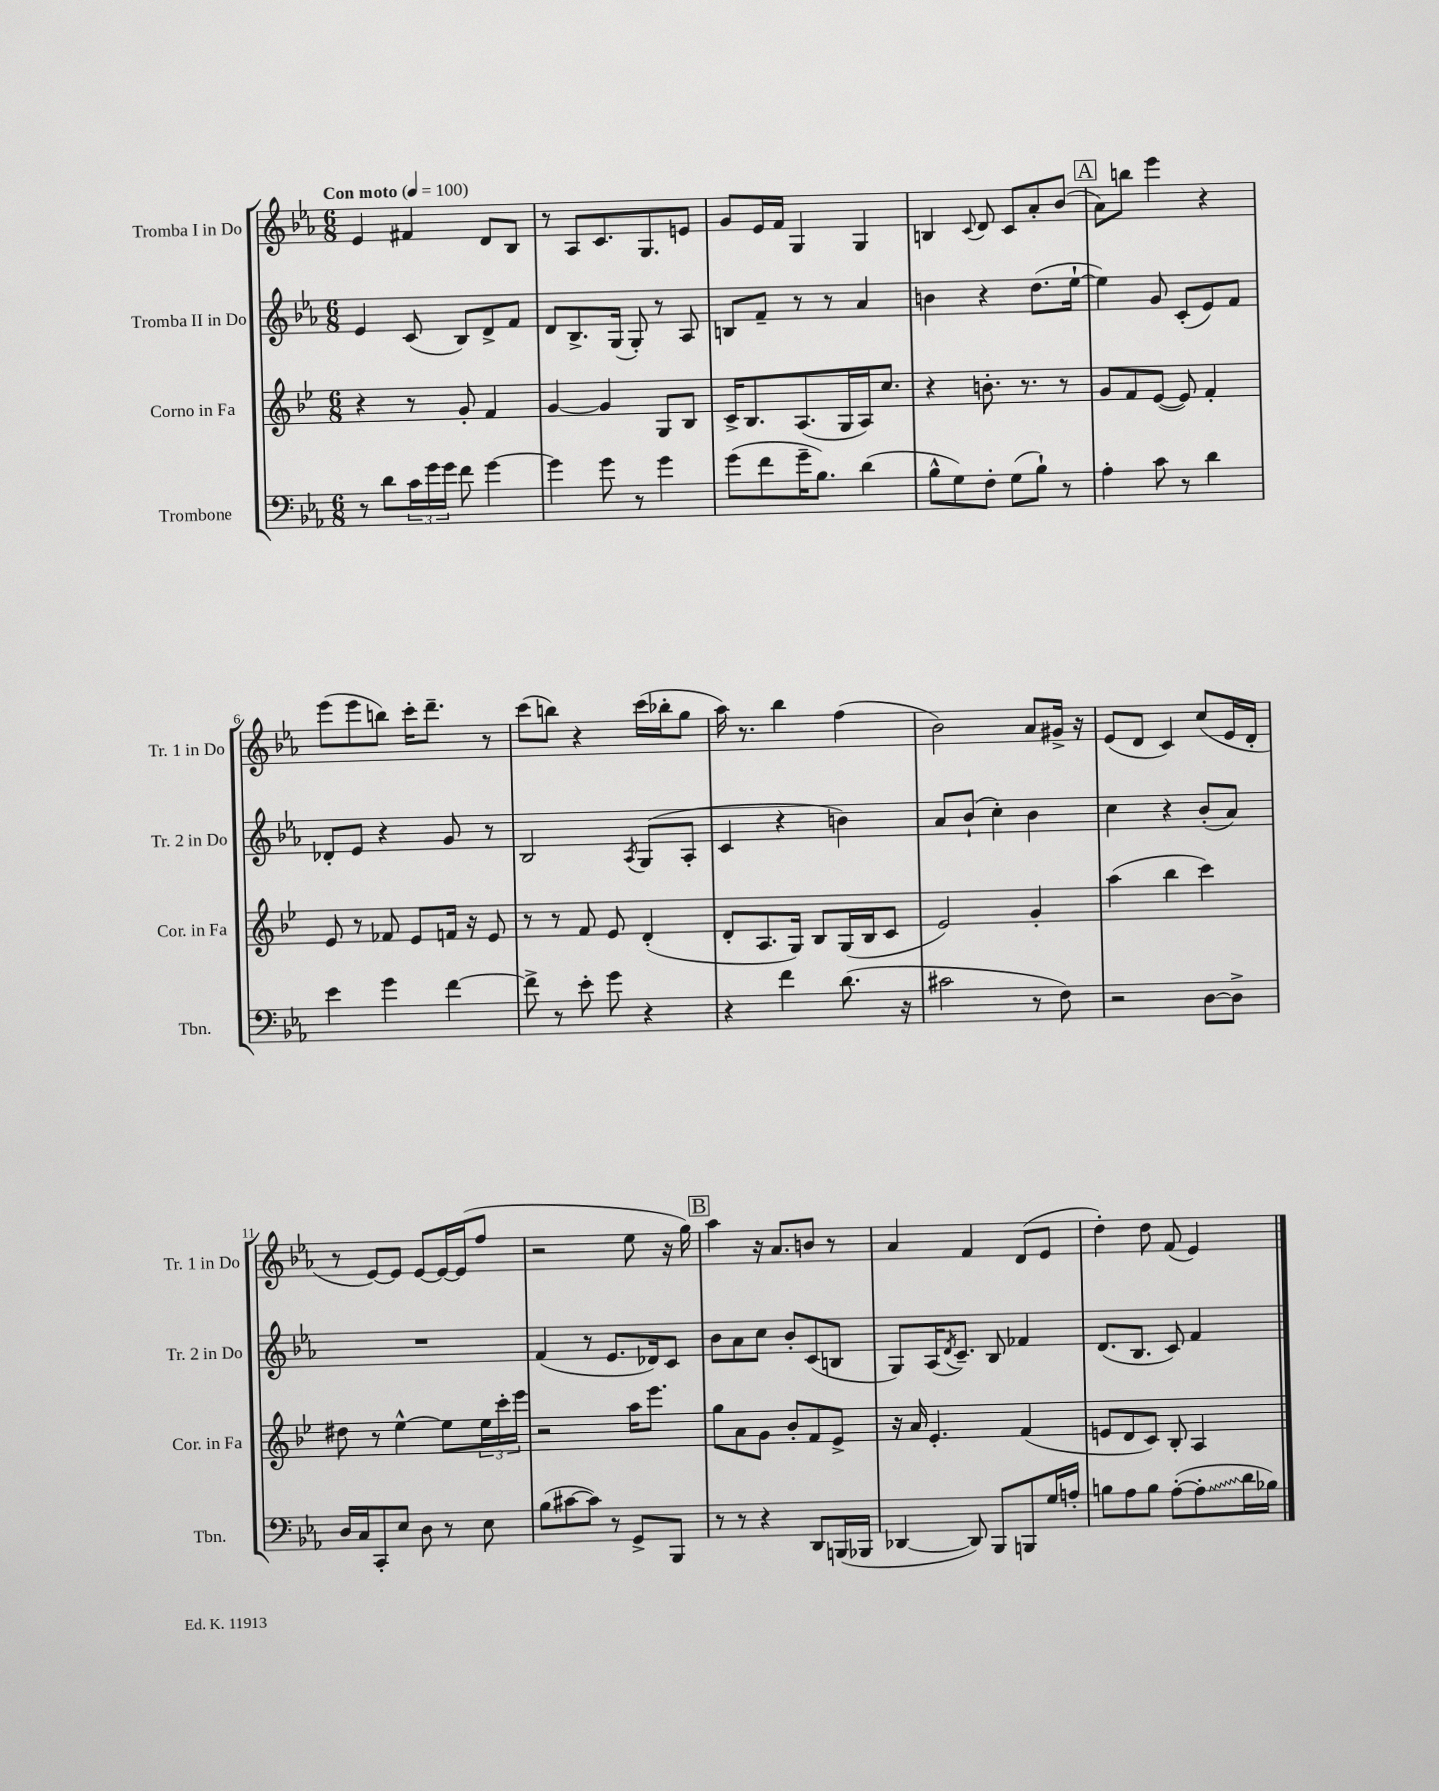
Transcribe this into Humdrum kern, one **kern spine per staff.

**kern	**kern	**kern	**kern
*staff4	*staff3	*staff2	*staff1
*clefF4	*clefG2	*clefG2	*clefG2
*k[b-e-a-]	*k[b-e-]	*k[b-e-a-]	*k[b-e-a-]
*M6/8	*M6/8	*M6/8	*M6/8
*MM100	*MM100	*MM100	*MM100
8r	4r	4e-	4e-
8d	.	.	.
24c	8r	(8c	4f#
24g	.	.	.
24g	.	.	.
8f	8g'	8B-)	.
[4g	4f	8d^	8d
.	.	8f	8B-
=	=	=	=
4g]	[4g	8d	8r
.	.	8.B-^	8A-
8g	4g]	.	8.c
.	.	(16G	.
8r	.	8G')	.
.	.	.	8.G
4g	8G	8r	.
.	8B-	8A-	8e
=	=	=	=
(8g	16c^	8B	8g
.	8.B-	.	.
8f	.	8f~	16e-
.	.	.	16f
16g~	(8.A	8r	4G
8.B-)	.	.	.
.	.	8r	.
.	16G	.	.
(4d	16A)	4a-	4G
.	8.cc	.	.
=	=	=	=
8B-^^	4r	4b	4B
8G)	.	.	.
.	.	.	8qqc
8F'	8.b'	4r	8d
(8G	.	.	8c
.	8.r	.	.
8B-`)	.	(8.dd	8a-'
8r	8r	.	(8b-
.	.	[16ee-`	.
=	=	=	=
4A-'	8g	4ee-])	8a-)
.	8f	.	8bb
8c	([8e-	8g	4eee-
8r	8e-])	(8c'	.
4d	4f'	8e-)	4r
.	.	8f	.
=	=	=	=
4e-	8e-	8d-'	(8eee-
.	8r	8e-	8eee-
4g	8f-	4r	8bb)
.	8e-	.	16ccc'
.	.	.	8.ddd~
[4f	16f	8g	.
.	16r	.	.
.	8e-	8r	8r
=	=	=	=
8f^]	8r	2B-	(8ccc
8r	8r	.	8bb)
8e-'	8f	.	4r
8g	8e-	.	.
.	.	8qA-	.
4r	(4d'	(8G	(16ccc
.	.	.	16bb-'
.	.	8A-'	8gg
=	=	=	=
4r	8d'	4c	16aa-)
.	.	.	8.r
.	8.A	.	.
4f	.	4r	4bb-
.	16G)	.	.
.	8B-	.	.
(8.d	(16G	4b)	(4ff
.	16B-	.	.
.	8c	.	.
16r	.	.	.
=	=	=	=
2c#	2e-)	8a-	2b-)
.	.	(8b-`	.
.	.	4cc')	.
8r	4g'	4b-	8a-
8F)	.	.	16g#^
.	.	.	16r
=	=	=	=
2r	(4aa	4cc	(8e-
.	.	.	8d
.	4bb-	4r	4c)
[8D	4ccc)	(8b-'	(8cc
8D^]	.	8a-)	16e-
.	.	.	16d'
=	=	=	=
16D	8dd#	2.r	8r
16C	.	.	.
8CC'	8r	.	[8e-)
8E-	[4ee-^^	.	8e-]
8D	.	.	[8e-
8r	8ee-]	.	16e-_
.	.	.	(16e-]
8E-	24ee-	.	8ff
.	24ccc'	.	.
.	24eee-	.	.
=	=	=	=
(8B-	2r	(4f	2r
[8c#	.	.	.
8c#])	.	8r	.
8r	.	8.e-	.
8GG^	16aa	.	8ee-
.	8.eee-	16d-)	.
8BBB-	.	8c	16r
.	.	.	16gg)
=	=	=	=
8r	8gg	8b-	4aa-
8r	8a	8a-	.
4r	8g	8cc	16r
.	.	.	8.a-
.	8b-'	8b-'	.
8DD	8f	(8c	8b
(16BBB	8e-^	8B	8r
16BBB-	.	.	.
=	=	=	=
[4DD-	16r	8G)	4a-
.	16a	.	.
.	4.e-'	(16A-	.
.	.	8qd	.
.	.	8.c~)	.
8DD-])	.	.	4f
8BBB-	.	8B-	.
8BBB	(4f	4f-	(8d
16G	.	.	8e-
16A'	.	.	.
=	=	=	=
8B	8e	(8.d	4dd')
8A-	8d	.	.
.	.	8.B-	.
8B	8c)	.	8dd
([8A-'	8B-'	8c)	(8f
8A-']	4A	4f	4e-)
16d	.	.	.
16B-)	.	.	.
==	==	==	==
*-	*-	*-	*-
